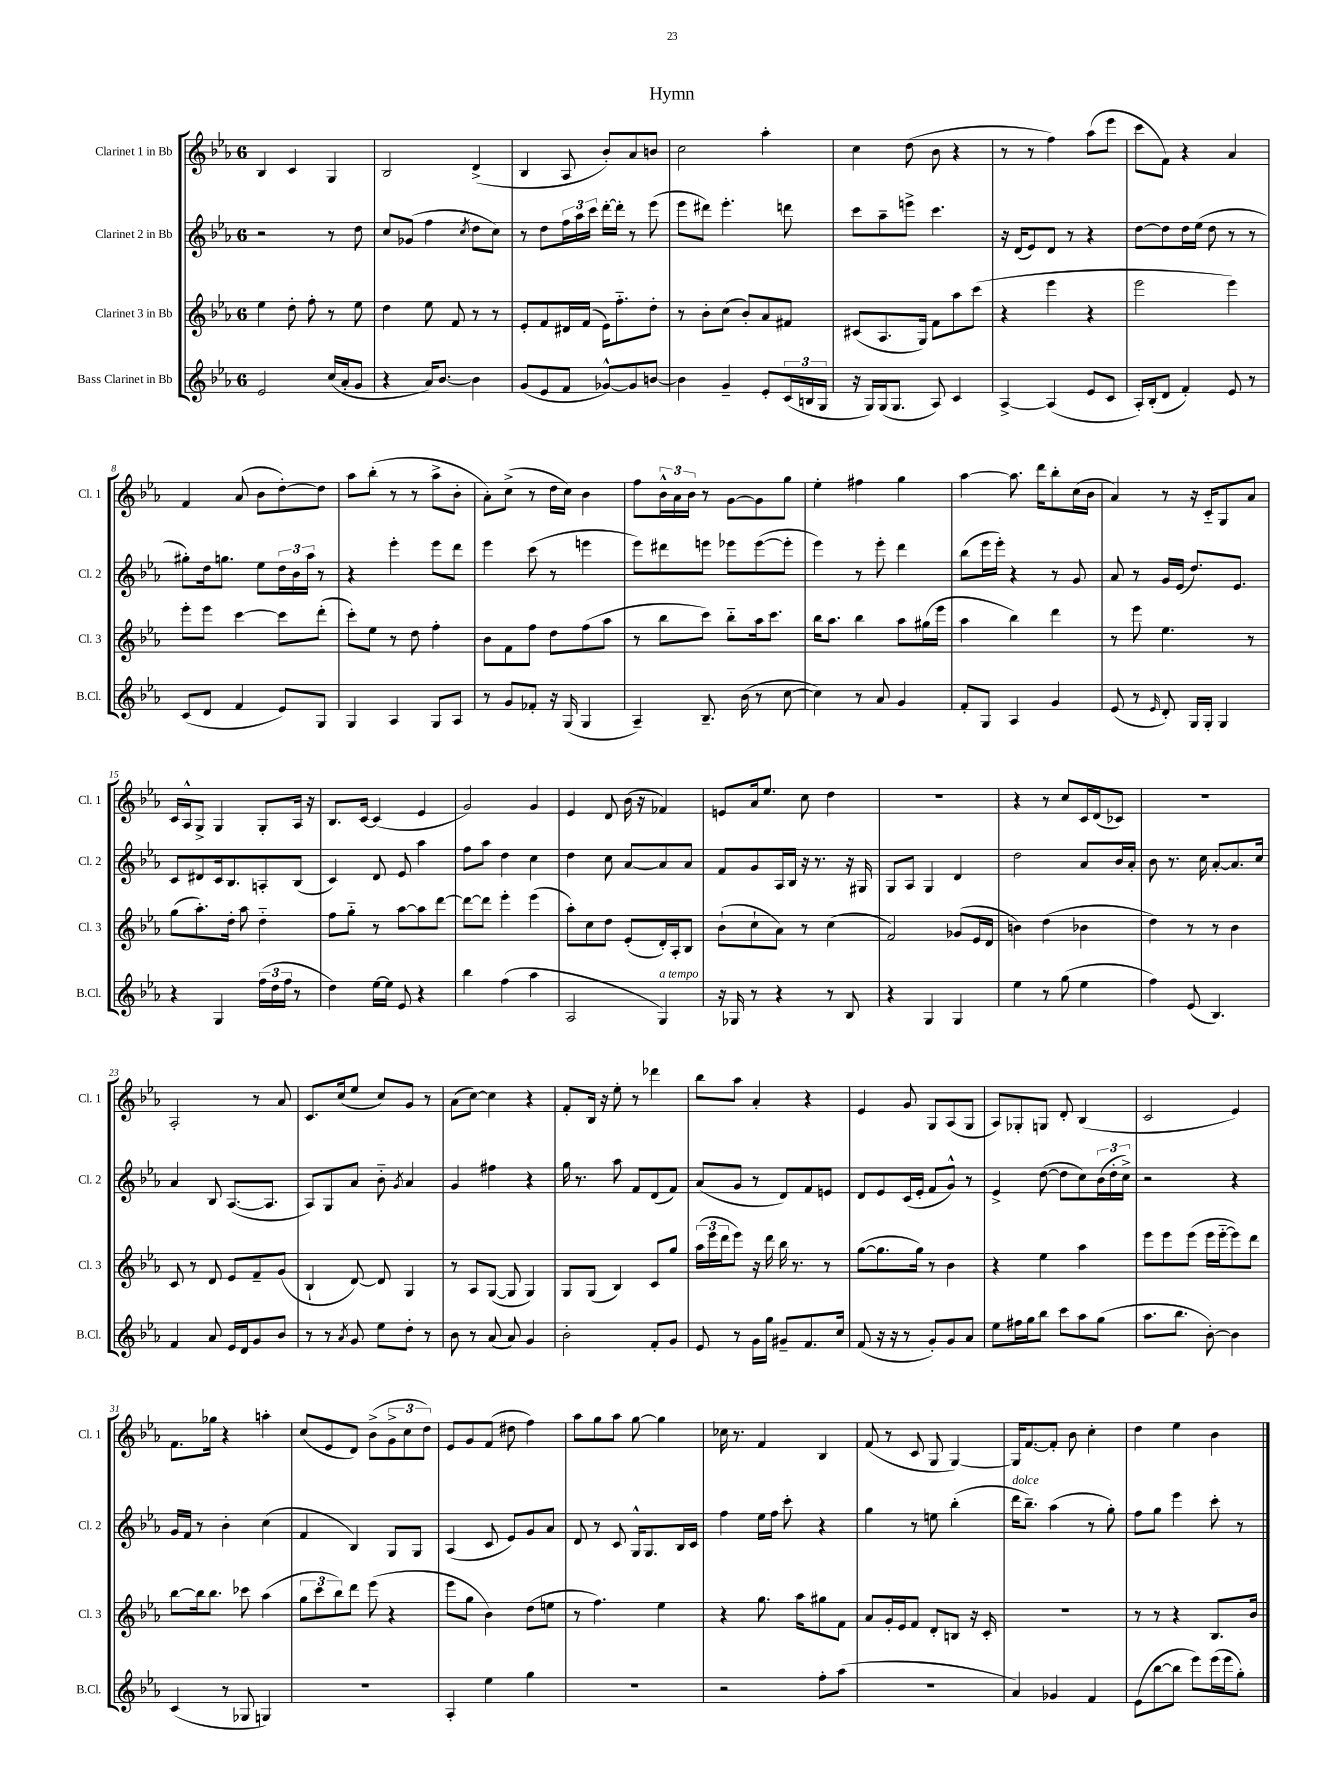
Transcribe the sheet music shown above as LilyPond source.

\header { title = "Hymn" }
<<
\new StaffGroup <<
\new Staff = "s0" \with { instrumentName = "Clarinet 1 in Bb" shortInstrumentName = "Cl. 1" } {
    \clef treble \key ees \major \once \override Staff.TimeSignature.style = #'single-digit \time 6/8
    bes4 c'4 g4 |
    bes2 d'4->( |
    bes4 aes8 bes'8-.) aes'8 b'8 |
    c''2 aes''4-. |
    c''4 d''8( bes'8 r4 |
    r8 r8 f''4) aes''8( ees'''8 |
    c'''8 f'8) r4 aes'4 |
    f'4 aes'8( bes'8 d''8~-.) d''8 |
    aes''8 bes''8-.( r8 r8 aes''8-> bes'8-. |
    aes'8-.) c''8->( r8 d''16 c''16) bes'4 |
    f''8 \tuplet 3/2 { bes'16-^ aes'16 bes'16 } r8 g'8~ g'8 g''8 |
    ees''4-. fis''4 g''4 |
    aes''4~ aes''8. d'''16 bes''8-. c''16( bes'16 |
    aes'4) r8 r16 c'16-_ g8 aes'8 |
    c'16 aes16-^ g8-> g4 g8-. aes16 r16 |
    bes8. c'16~ c'4( ees'4 |
    g'2) g'4 |
    ees'4 d'8 bes'16( r16 fes'4) |
    e'8 aes'16 ees''8. c''8 d''4 |
    R2. |
    r4 r8 c''8 c'16 d'16( ces'8) |
    R2. |
    aes2-. r8 aes'8 |
    c'8. c''16( ees''8 c''8) g'8 r8 |
    aes'8( c''8~) c''4 r4 |
    f'8-. bes16 r16 ees''8-. r8 des'''4 |
    bes''8 aes''8 aes'4-. r4 |
    ees'4 g'8 g8 aes8( g8 |
    aes8) ges8-. g8 d'8-. bes4( |
    c'2 ees'4) |
    f'8. ges''16 r4 a''4-. |
    c''8( ees'8 d'8) bes'8->( \tuplet 3/2 { g'8-> c''8 d''8) } |
    ees'8 g'8 f'8( dis''8 f''4) |
    aes''8 g''8 aes''8 g''8~ g''4 |
    ces''16 r8. f'4 bes4 |
    f'8( r8 c'8 g8 g4~) |
    g16 f'8.~ f'8-. bes'8 c''4-. |
    d''4 ees''4 bes'4 \bar "|." |
}
\new Staff = "s1" \with { instrumentName = "Clarinet 2 in Bb" shortInstrumentName = "Cl. 2" } {
    \clef treble \key ees \major \once \override Staff.TimeSignature.style = #'single-digit \time 6/8
    r2 r8 d''8 |
    c''8 ges'8( f''4 \acciaccatura { c''8 } d''8 c''8) |
    r8 d''8 \tuplet 3/2 { f''16 aes''16 c'''16 } d'''16~-. d'''16-. r8 ees'''8( |
    ees'''8 dis'''8) ees'''4.-. d'''8 |
    c'''8 aes''8-- e'''8-> c'''4. |
    r16 d'16( ees'8) d'8 r8 r4 |
    d''8~ d''8 d''16 ees''16( d''8 r8 r8 |
    gis''8-.) d''16 g''8. ees''8 \tuplet 3/2 { d''16 bes'16 aes''16 } r8 |
    r4 ees'''4-. ees'''8 d'''8 |
    ees'''4 c'''8( r8 e'''4 |
    ees'''8) dis'''8 e'''8 ees'''8 ees'''8~( ees'''8-. |
    ees'''4) r8 ees'''8-. d'''4 |
    bes''8( ees'''16 ees'''16-.) r4 r8 g'8 |
    aes'8 r8 g'16 ees'16( d''8.) ees'8. |
    c'8 dis'8 c'16 bes8. a8-. bes8( |
    c'4) d'8 ees'8 aes''4 |
    f''8 aes''8 d''4 c''4 |
    d''4 c''8 aes'8~ aes'8 aes'8 |
    f'8 g'8 aes16 bes16 r16 r8. r16 gis16 |
    g8 aes8 g4 d'4 |
    d''2 aes'8 bes'16 aes'16-. |
    bes'8 r8. c''16 aes'8~-. aes'8. c''16 |
    aes'4 bes8 aes8.~( aes8. |
    aes8) g8 aes'8 bes'8-_ \acciaccatura { g'8 } aes'4 |
    g'4 fis''4 r4 |
    g''16 r8. aes''8 f'8 d'8( f'8) |
    aes'8( g'8 r8 d'8) f'8 e'8 |
    d'8 ees'8 c'16( ees'16-. f'8 g'8-^) r8 |
    ees'4-> d''8~( d''8 c''8) \tuplet 3/2 { bes'16( d''16-. c''16->) } |
    r2 r4 |
    g'16 f'16 r8 bes'4-. c''4( |
    f'4 bes4) g8 g8 |
    aes4( c'8 ees'8) g'8 aes'8 |
    d'8 r8 c'8 g16-^ g8. bes16 c'16 |
    f''4 ees''16 f''16 c'''8-. r4 |
    g''4 r8 e''8 bes''4-.( |
    d'''16^\markup { \italic "dolce" } bes''8.--) aes''4( r8 g''8-.) |
    f''8 g''8 ees'''4 c'''8-. r8 \bar "|." |
}
\new Staff = "s2" \with { instrumentName = "Clarinet 3 in Bb" shortInstrumentName = "Cl. 3" } {
    \clef treble \key ees \major \once \override Staff.TimeSignature.style = #'single-digit \time 6/8
    ees''4 d''8-. f''8-. r8 ees''8 |
    d''4 ees''8 f'8 r8 r8 |
    ees'8-. f'8 dis'16 f'16( ees'16) f''8.-_ d''8-. |
    r8 bes'8-. c''8( bes'8-.) aes'8 fis'8 |
    cis'8( aes8. g16) f'8 aes''8 c'''8( |
    r4 ees'''4 r4 |
    ees'''2 ees'''4) |
    ees'''8-. ees'''8 c'''4~ c'''8 d'''8-.( |
    c'''8-.) ees''8 r8 d''8 f''4-. |
    bes'8 f'8 f''8 d''8 f''8( aes''8 |
    r8 bes''8 c'''8) bes''8-_ aes''16 c'''8. |
    bes''16 aes''8. bes''4 aes''8 gis''16( ees'''16 |
    aes''4 bes''4) d'''4 |
    r8 ees'''8 ees''4. r8 |
    g''8( aes''8.-.) d''16-. aes''8 d''4-_ |
    f''8 g''8-_ r8 aes''8~ aes''8 d'''8~ |
    d'''8~ d'''8 ees'''4-. ees'''4( |
    aes''8-.) c''8 d''8 ees'8-.( d'16-.) aes16-. bes8 |
    bes'8-!( c''8-! aes'8) r8 c''4( |
    f'2) ges'8( ees'16 d'16 |
    b'4) d''4( bes'4 |
    d''4) r8 r8 bes'4 |
    c'8 r8 d'8 ees'8 f'8-- g'8( |
    bes4-! d'8~) d'8 g4 |
    r8 aes8 g8~( g8 g4) |
    g8 g8( bes4) c'8 g''8 |
    \tuplet 3/2 { aes''16( ees'''16 d'''16 } ees'''8) r16 d'''16 bes''16 r8. r8 |
    g''8~( g''8. g''16) r8 bes'4 |
    r4 ees''4 aes''4 |
    ees'''8 ees'''8 ees'''8( ees'''16 ees'''16~-_ ees'''8) d'''8 |
    bes''8~ bes''16 bes''8. ces'''8 aes''4( |
    \tuplet 3/2 { g''8 c'''8 bes''8) } d'''8 ees'''8( r4 |
    ees'''8 g''8 bes'4) d''8( e''8 |
    r8 f''4.) ees''4 |
    r4 g''8. aes''16 gis''8 f'8 |
    aes'8 g'16-. ees'16 f'8 d'8-. b8 r16 c'16-. |
    R2. |
    r8 r8 r4 bes8. bes'16 \bar "|." |
}
\new Staff = "s3" \with { instrumentName = "Bass Clarinet in Bb" shortInstrumentName = "B.Cl." } {
    \clef treble \key ees \major \once \override Staff.TimeSignature.style = #'single-digit \time 6/8
    ees'2 c''16( aes'16-. g'8 |
    r4 aes'16) bes'8.~ bes'4 |
    g'8( ees'8 f'8 ges'8~-^) ges'8 b'8~ |
    b'4 g'4-- ees'8-. \tuplet 3/2 { c'16( b16 g16 } |
    r16 g16) g16( g8. aes8) c'4 |
    aes4~-> aes4( ees'8 c'8 |
    aes16-.) bes16-.( d'8 f'4-.) ees'8 r8 |
    c'8( d'8 f'4 ees'8) g8 |
    g4 aes4 g8 aes8 |
    r8 g'8 fes'8-. r16 g16( g4 |
    aes4--) bes8.-- bes'16( r8 c''8~ |
    c''4) r8 aes'8 g'4 |
    f'8-. g8 aes4 g'4 |
    ees'8( r8 \grace { ees'16 } d'8-.) g16 g16-. g4 |
    r4 g4 \tuplet 3/2 { f''16( d''16 f''16 } r8 |
    d''4) ees''16~ ees''16 ees'8 r4 |
    bes''4 f''4( aes''4 |
    aes2 g4^\markup { \italic "a tempo" }) |
    r16 ges16 r8 r4 r8 bes8 |
    r4 g4 g4 |
    ees''4 r8 g''8( ees''4 |
    f''4) ees'8( bes4.) |
    f'4 aes'8 ees'16 d'16 g'8 bes'8 |
    r8 r8 \acciaccatura { aes'8 } g'8 ees''8 d''8-. r8 |
    bes'8 r8 aes'8( aes'8) g'4 |
    bes'2-. f'8-. g'8 |
    ees'8 r8 g'16 g''16 gis'8-- f'8. c''16 |
    f'8( r16 r16 r8 g'8-.) g'8 aes'8 |
    ees''8 fis''16 g''16 bes''8 c'''8 aes''8 g''8( |
    aes''8. bes''8. bes'8~-.) bes'4 |
    c'4( r8 ges8 g4) |
    R2. |
    aes4-. ees''4 g''4 |
    R2. |
    r2 f''8-. aes''8( |
    R2. |
    aes'4) ges'4 f'4 |
    ees'8( bes''8~ bes''8 ees'''8) ees'''16( ees'''16 g''8-.) \bar "|." |
}
>>
>>
